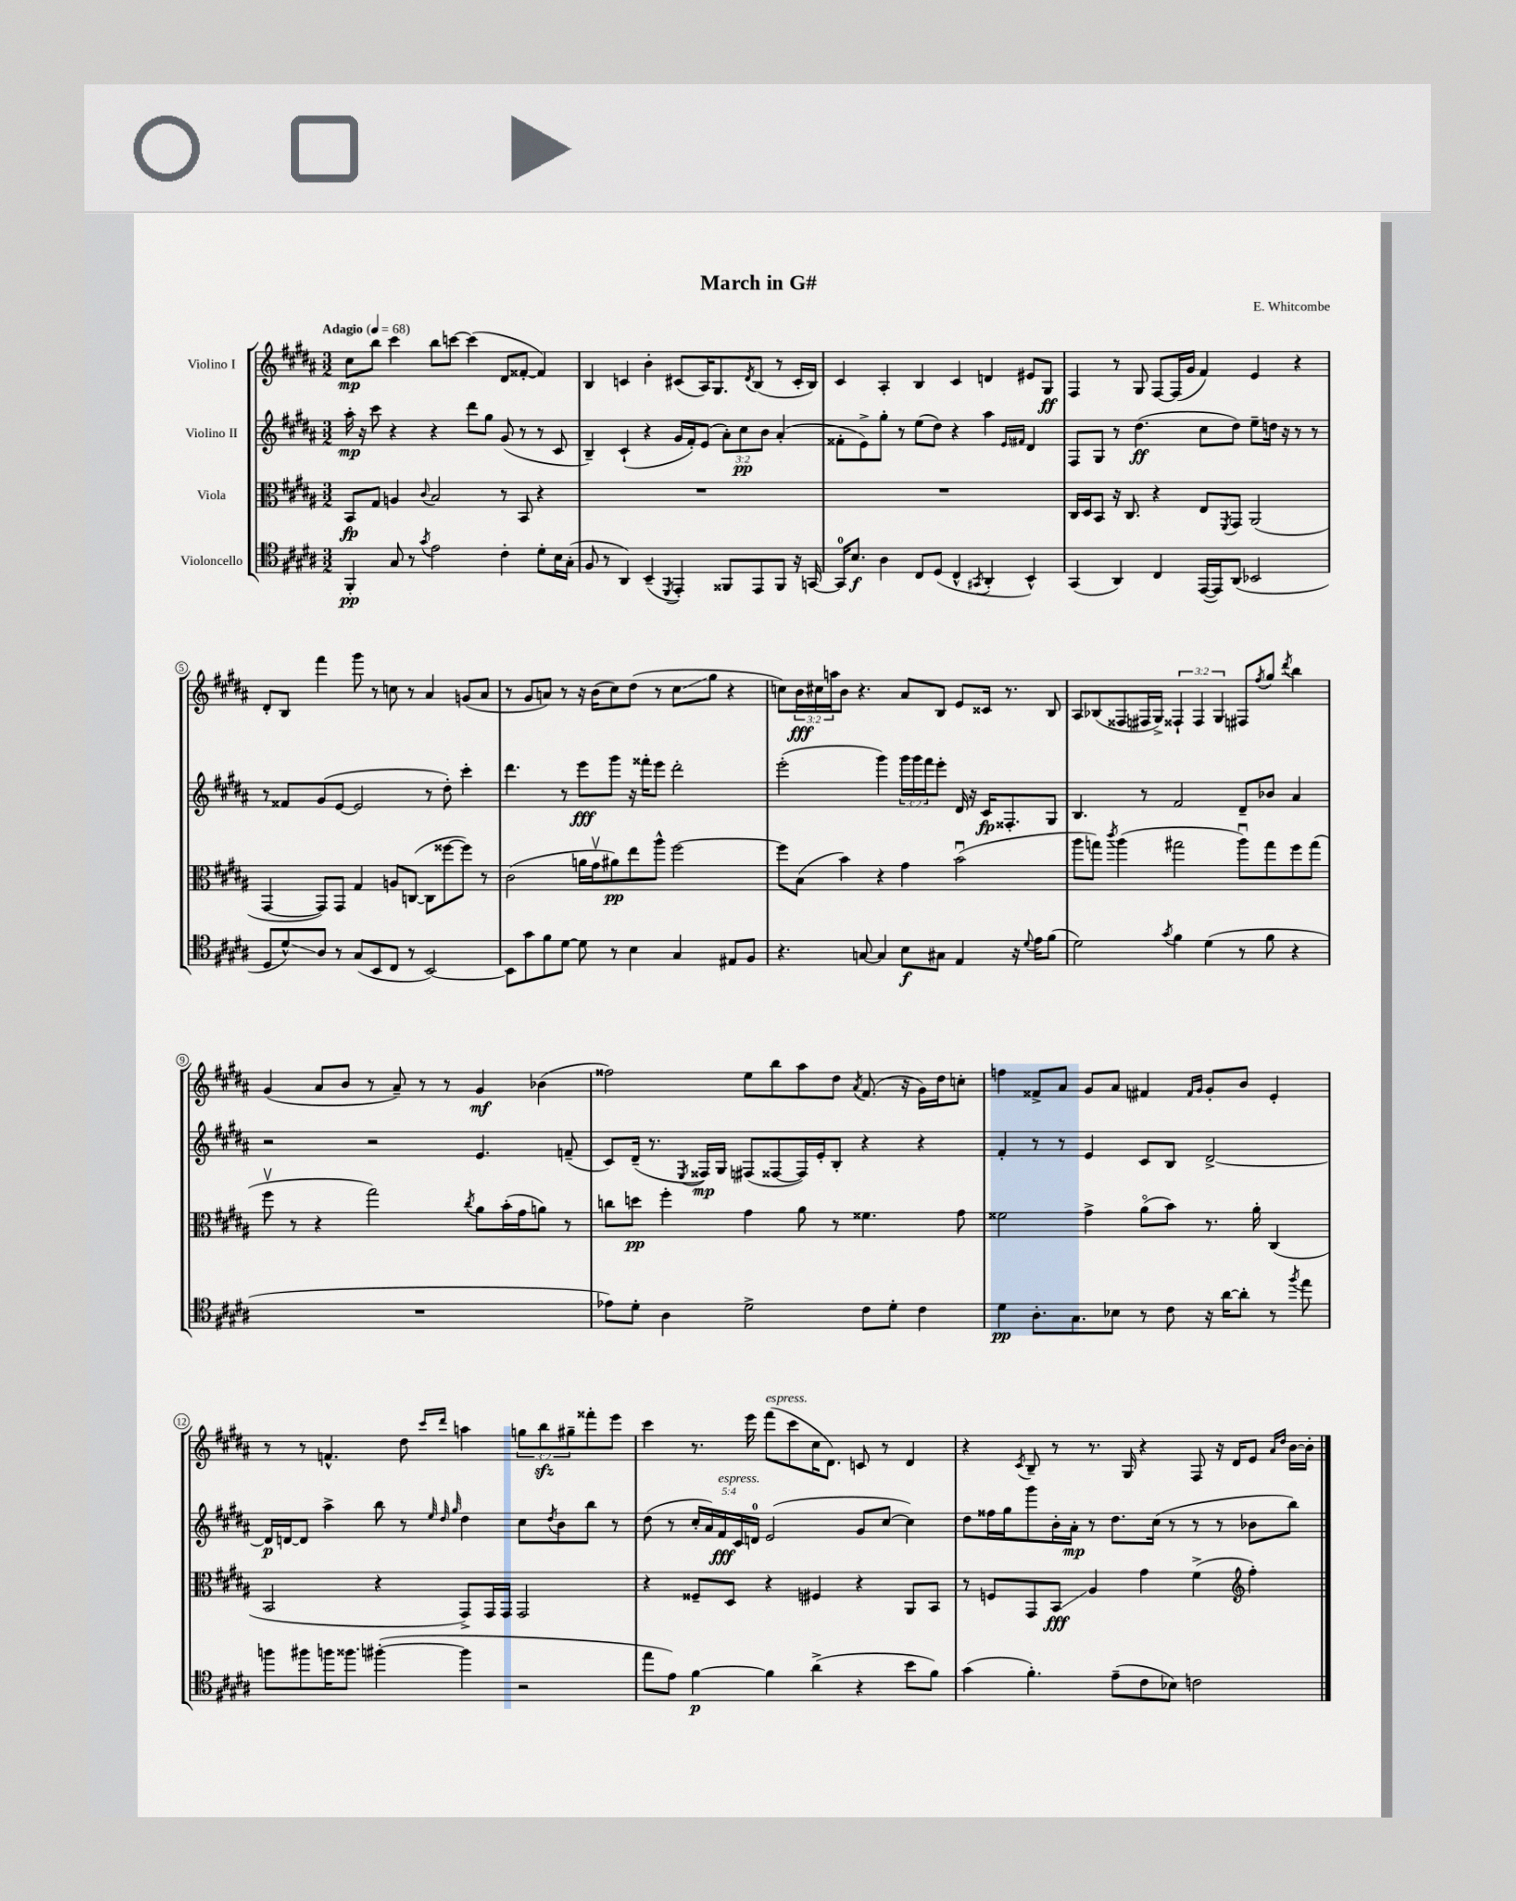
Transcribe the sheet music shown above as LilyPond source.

\header { title = "March in G#" composer = "E. Whitcombe" }
<<
\new StaffGroup <<
\new Staff = "s0" \with { instrumentName = "Violino I" } {
    \clef treble \key b \major \numericTimeSignature \time 3/2 \override Staff.TupletNumber.text = #tuplet-number::calc-fraction-text \tempo "Adagio" 4 = 68
    cis''8\mp b''8 cis'''4 b''8 c'''8~ c'''4( dis'8 fisis'8~-. fisis'4) |
    b4 c'4 b'4-. cis'8( ais16) gis8. \acciaccatura { dis'8 } b8( r8 cis'16-. b16) |
    cis'4 ais4-. b4 cis'4 d'4 eis'8 gis8\ff |
    fis4 r8 gis8 fis8~ fis16( gis'16 fis'4) e'4 r4 |
    dis'8-. b8 fis'''4 gis'''8 r8 c''8 r8 ais'4 g'8( ais'8 |
    r8 gis'8 a'8) r8 r16 b'16( cis''8) dis''8( r8 cis''8\glissando gis''8 r4 |
    c''8) \tuplet 3/2 { b'16\fff cis''16 a''16 } b'8 r4. ais'8 b8 e'8 cisis'16 r8. b8 |
    ais8 bes8( fisis8 fis16 gis16->) \tuplet 3/2 { fisis4-! fisis4 gis4 } fis8 \acciaccatura { fis''8 } gis''8 \acciaccatura { dis'''8 } b''4 |
    gis'4( ais'8 b'8 r8 ais'8--) r8 r8 gis'4\mf bes'4( |
    fisis''2) e''8 b''8 ais''8 dis''8 \acciaccatura { ais'8 } fis'8.( r16 gis'16) dis''16 c''8-. |
    f''4 fisis'8-> ais'8 gis'8 ais'8 fis'4 \grace { fis'16 gis'16 } gis'8-. b'8 e'4-. |
    r8 r8 f'4.-^ dis''8 \grace { cis'''16 dis'''16 } a''4 \tuplet 3/2 { g''8 b''8\sfz gis''8-- } fisis'''8-. e'''8 |
    cis'''4 r8. e'''16 fis'''8^\markup { \italic "espress." }( cis'''8 cis''16 dis'8.) c'8 r8 dis'4 |
    r4 \acciaccatura { cis'8 } b8-- r8 r8. gis16 r4 fis8 r16 dis'16 e'8 \grace { ais'16 dis''16 } b'16~ b'16-. \bar "|." |
}
\new Staff = "s1" \with { instrumentName = "Violino II" } {
    \clef treble \key b \major \numericTimeSignature \time 3/2 \override Staff.TupletNumber.text = #tuplet-number::calc-fraction-text
    ais''16-.\mp r16 cis'''8 r4 r4 dis'''8 gis''8 gis'8( r8 r8 cis'8 |
    b4--) cis'4-!( r4 gis'16 fis'16-.) e'8( \tuplet 3/2 { ais'8-.) cis''8\pp b'8 } ais'4-.( |
    fisis'8-. e'8->) gis''8-. r8 e''8( dis''8) r4 ais''4 \grace { e'16 fis'16 } dis'4 |
    fis8 gis8 r8 dis''4.\ff( cis''8 dis''8) e''8-- d''16 r16 r8 r8 |
    r8 fisis'8 gis'8( e'8~ e'2 r8 dis''8-.) cis'''4-. |
    dis'''4. r8 e'''8\fff gis'''8 r16 fisis'''16-. e'''8 dis'''2-. |
    e'''2-.( gis'''4) \tuplet 3/2 { gis'''16 gis'''16 fis'''16 } e'''8-. dis'16 r16 cis'16\fp fisis8.-. gis8 |
    b4. r8 fis'2 dis'8-- bes'8 ais'4 |
    r2 r2 e'4. f'8--( |
    cis'8) dis'16--( r8. \acciaccatura { e8 } fisis16\mp) gis16 fis8( fisis8~ fisis16) e'16-. b8-. r4 r4 |
    fis'4-. r8 r8 e'4 cis'8 b8 dis'2~-> |
    dis'16\p d'16~ d'8 ais''4-> b''8 r8 \grace { e''32 dis''32 gis''32 } dis''4 cis''8 \acciaccatura { dis''8 } b'8 b''8 r8 |
    dis''8( r8 \tuplet 5/4 { cis''16-. ais'16) fis'16\fff^\markup { \italic "espress." } cis'16 d'16-0 } e'2( gis'8 cis''8~ cis''4) |
    dis''8 fisis''16 gis''16 gis'''8 b'16-. ais'16-.\mp r8 dis''8. cis''16( r8 r8 r8 bes'8 b''8) \bar "|." |
}
\new Staff = "s2" \with { instrumentName = "Viola" } {
    \clef alto \key b \major \numericTimeSignature \time 3/2
    b,8\fp gis8 a4 \appoggiatura { cis'8 } b2 r8 b,8 r4 |
    R1. |
    R1. |
    cis16 dis16 b,8 r16 cis8. r4 e8 \acciaccatura { fis,8 } gis,8 ais,2( |
    gis,4~ gis,8) gis,8 gis4 a8 c8~( c8 fisis''8~ fisis''8) r8 |
    cis'2( a'16 gis'16\upbow ais'8\pp) e''8 ais''8-^ fis''2~ |
    fis''8 b8( b'4) r4 gis'4 b'2\downbow( |
    ais''8 g''8) \acciaccatura { cis'''8 } ais''4( gis''2 ais''8\downbow) gis''8 fis''8 gis''8( |
    fis''8\upbow r8 r4 gis''2) \acciaccatura { cis''8 } ais'8 b'16-.( gis'16 a'8) r8 |
    c''8 d''8\pp fis''4-. gis'4 ais'8 r8 fisis'4. gis'8 |
    fisis'2 gis'4-> ais'8\flageolet( b'8) r8. ais'16-. cis4( |
    b,2 r4 gis,8->) gis,16 gis,16 gis,2 |
    r4 fisis8-- dis8 r4 fis4 r4 ais,8 b,8 |
    r8 f8 gis,8 b,8\glissando\fff ais4 gis'4 fis'4->( \clef treble fis''4-.) \bar "|." |
}
\new Staff = "s3" \with { instrumentName = "Violoncello" } {
    \clef tenor \key b \major \numericTimeSignature \time 3/2
    fis,4-.\pp gis8 r8 \acciaccatura { gis'8 } e'2 cis'4-. dis'8-. b16 gis16-.( |
    fis8 r8 ais,4) b,4--( \acciaccatura { dis,8 } e,4-.) fisis,8 e,8 fisis,8 r16 g,16~ |
    g,16-0 b8.\f ais4 cis8 dis8( cis4-^ \acciaccatura { gis,8 } ais,4-. b,4-^) |
    gis,4( ais,4) cis4 e,16~( e,16) ais,8( bes,2 |
    dis8 dis'8-^\glissando) ais8 r8 gis8( b,8 cis8 r8 b,2~) |
    b,8 gis'8 fis'8 dis'8~ dis'8 r8 b4 gis4 eis8 fis8 |
    r4. g8~ g4 b8\f gis8 e4 r16 \appoggiatura { dis'8 } e'16 fis'8( |
    dis'2) \acciaccatura { gis'8 } fis'4 dis'4( r8 fis'8 r4 |
    R1. |
    ees'8) dis'8-. ais4 dis'2-> cis'8 dis'8-. cis'4 |
    dis'4\pp ais8.-. gis8. bes8 r8 cis'8 r16 ais'16~ ais'8-. r8 \acciaccatura { fis''8 } e''8 |
    f''8 fis''8 f''16 fisis''8. fis''4~-.( fis''4 r2 |
    e''8 e'8) fis'4~\p fis'4 ais'4->( r4 b'8 fis'8) |
    gis'4( fis'4.-.) e'8--( cis'8 bes8) c'2 \bar "|." |
}
>>
>>
\layout { \context { \Score \override BarNumber.stencil = #(make-stencil-circler 0.1 0.3 ly:text-interface::print) } }
